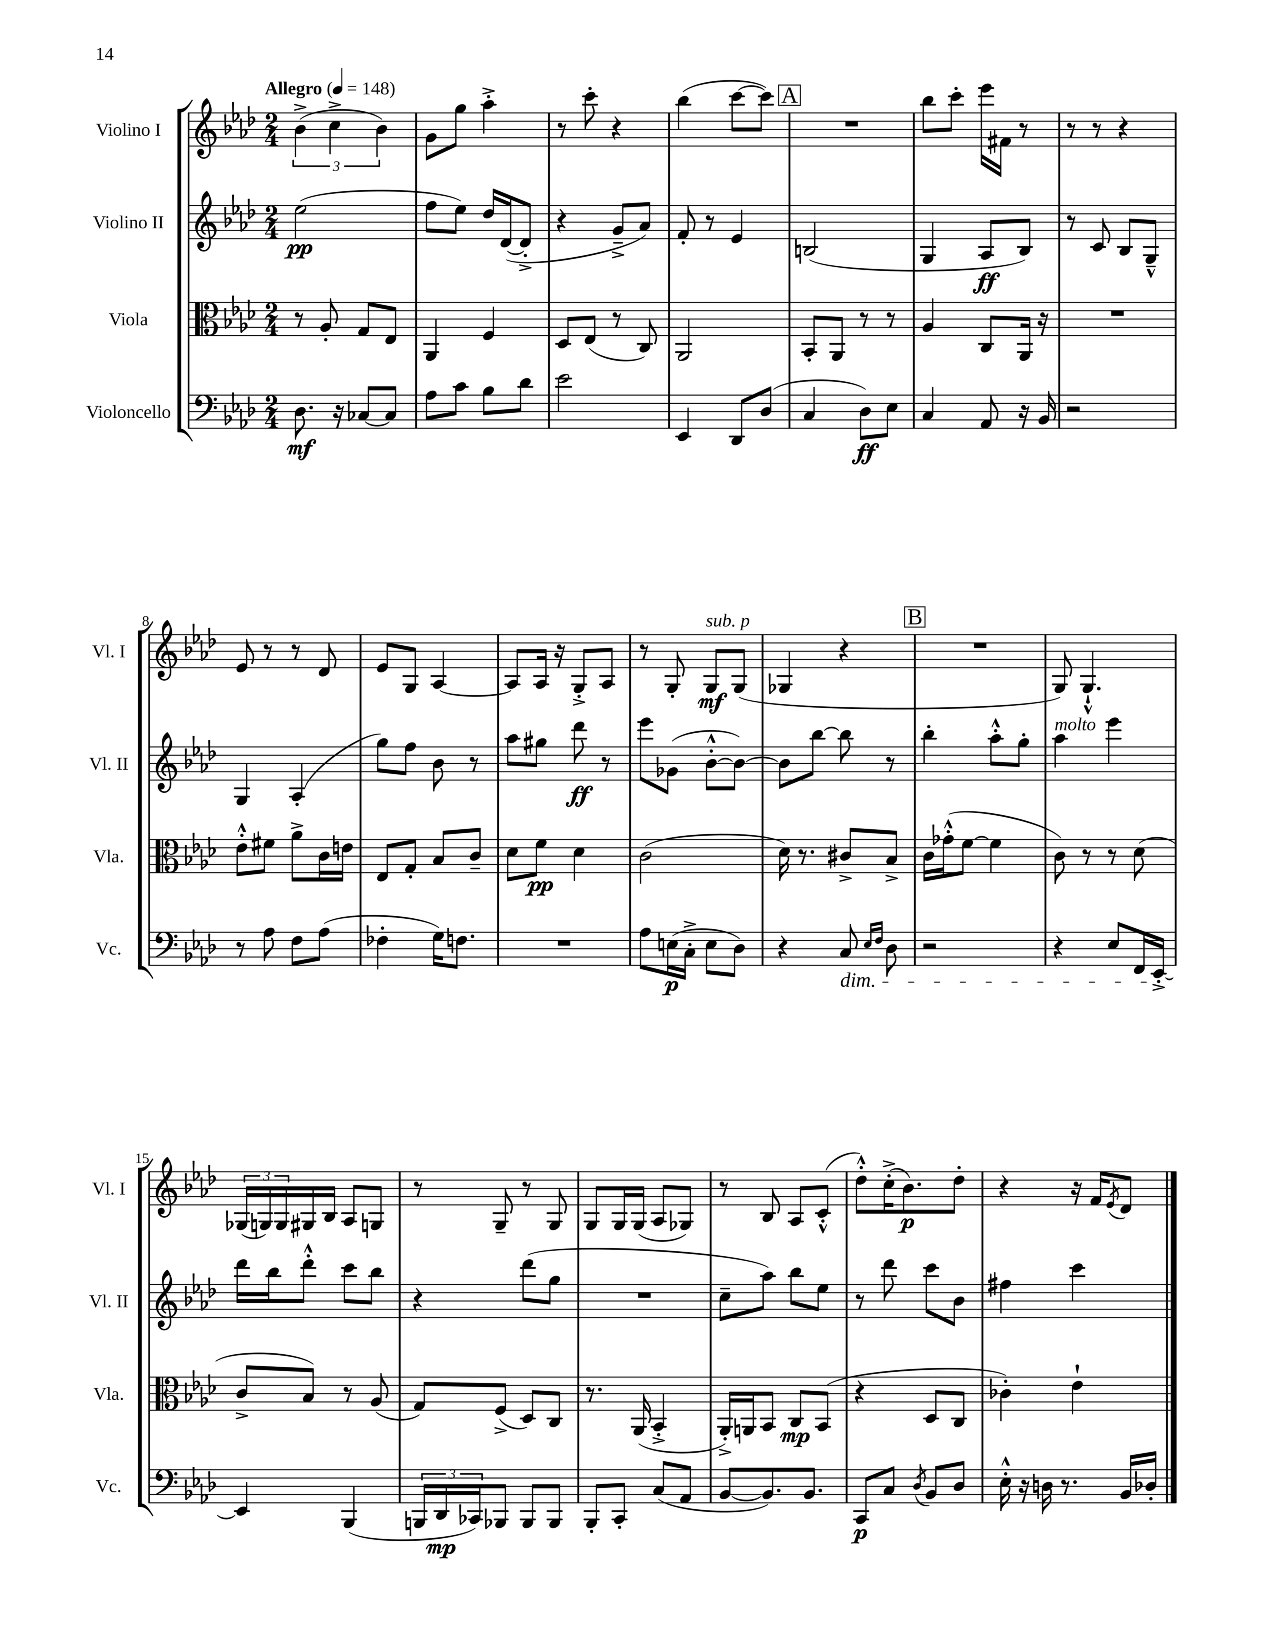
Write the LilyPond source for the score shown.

<<
\new StaffGroup <<
\new Staff = "s0" \with { instrumentName = "Violino I" shortInstrumentName = "Vl. I" } {
    \clef treble \key aes \major \numericTimeSignature \time 2/4 \tempo "Allegro" 4 = 148
    \tuplet 3/2 { bes'4->( c''4-> bes'4) } |
    g'8 g''8 aes''4-.-> |
    r8 c'''8-. r4 |
    bes''4( c'''8~ c'''8) |
    \mark \markup { \box "A" } R2 |
    bes''8 c'''8-. ees'''16 fis'16 r8 |
    r8 r8 r4 |
    ees'8 r8 r8 des'8 |
    ees'8 g8 aes4~ |
    aes8 aes16 r16 g8-.-> aes8 |
    r8 g8-. g8\mf^\markup { \italic "sub. p" } g8( |
    ges4 r4 |
    \mark \markup { \box "B" } R2 |
    g8) g4.-!-^ |
    \tuplet 3/2 { ges16( g16) g16 } gis16 bes16 aes8 g8 |
    r8 g8-- r8 g8 |
    g8 g16 g16( aes8 ges8) |
    r8 bes8 aes8 c'8-.-^( |
    des''8-.-^) c''16-.->( bes'8.\p) des''8-. |
    r4 r16 f'16 \acciaccatura { ees'8 } des'8 \bar "|." |
}
\new Staff = "s1" \with { instrumentName = "Violino II" shortInstrumentName = "Vl. II" } {
    \clef treble \key aes \major \numericTimeSignature \time 2/4
    ees''2\pp( |
    f''8 ees''8) des''16 des'16~( des'8-.-> |
    r4 g'8---> aes'8) |
    f'8-. r8 ees'4 |
    \mark \markup { \box "A" } b2( |
    g4 aes8\ff bes8) |
    r8 c'8 bes8 g8---^ |
    g4 aes4-.( |
    g''8) f''8 bes'8 r8 |
    aes''8 gis''8 des'''8\ff r8 |
    ees'''8 ges'8( bes'8~-.-^ bes'8~) |
    bes'8 bes''8~ bes''8 r8 |
    \mark \markup { \box "B" } bes''4-. aes''8-.-^ g''8-. |
    aes''4^\markup { \italic "molto" } ees'''4 |
    des'''16 bes''16 des'''8-.-^ c'''8 bes''8 |
    r4 des'''8( g''8 |
    R2 |
    c''8-- aes''8) bes''8 ees''8 |
    r8 des'''8 c'''8 bes'8 |
    fis''4 c'''4 \bar "|." |
}
\new Staff = "s2" \with { instrumentName = "Viola" shortInstrumentName = "Vla." } {
    \clef alto \key aes \major \numericTimeSignature \time 2/4
    r8 aes8-. g8 ees8 |
    aes,4 f4 |
    des8 ees8( r8 c8) |
    aes,2 |
    \mark \markup { \box "A" } bes,8-. aes,8 r8 r8 |
    aes4 c8 aes,16 r16 |
    R2 |
    ees'8-.-^ fis'8 aes'8-> c'16 e'16 |
    ees8 g8-. bes8 c'8-- |
    des'8 f'8\pp des'4 |
    c'2( |
    des'16) r8. cis'8-> bes8-> |
    \mark \markup { \box "B" } c'16 ges'16-.-^( f'8~ f'4 |
    c'8) r8 r8 des'8( |
    c'8-> bes8) r8 aes8( |
    g8) f8->( des8) c8 |
    r8. aes,16( bes,4-.-> |
    aes,16-.->) a,16 bes,8 c8\mp bes,8( |
    r4 des8 c8 |
    ces'4-.) ees'4-! \bar "|." |
}
\new Staff = "s3" \with { instrumentName = "Violoncello" shortInstrumentName = "Vc." } {
    \clef bass \key aes \major \numericTimeSignature \time 2/4
    des8.\mf r16 ces8~ ces8 |
    aes8 c'8 bes8 des'8 |
    ees'2 |
    ees,4 des,8 des8( |
    \mark \markup { \box "A" } c4 des8\ff) ees8 |
    c4 aes,8 r16 bes,16 |
    r2 |
    r8 aes8 f8 aes8( |
    fes4-. g16) f8. |
    R2 |
    aes8 e16\p( c16-.-> e8 des8) |
    r4 c8\dim \grace { ees16 f16 } des8 |
    \mark \markup { \box "B" } r2 |
    r4 ees8 f,16 ees,16~-.->\! |
    ees,4 bes,,4( |
    \tuplet 3/2 { b,,16 des,16\mp ces,16) } bes,,8 bes,,8 bes,,8 |
    bes,,8-. c,8-. c8( aes,8 |
    bes,8~ bes,8.) bes,8. |
    c,8\p c8 \acciaccatura { des8 } bes,8 des8 |
    ees16-.-^ r16 d16 r8. bes,16 des16-. \bar "|." |
}
>>
>>
